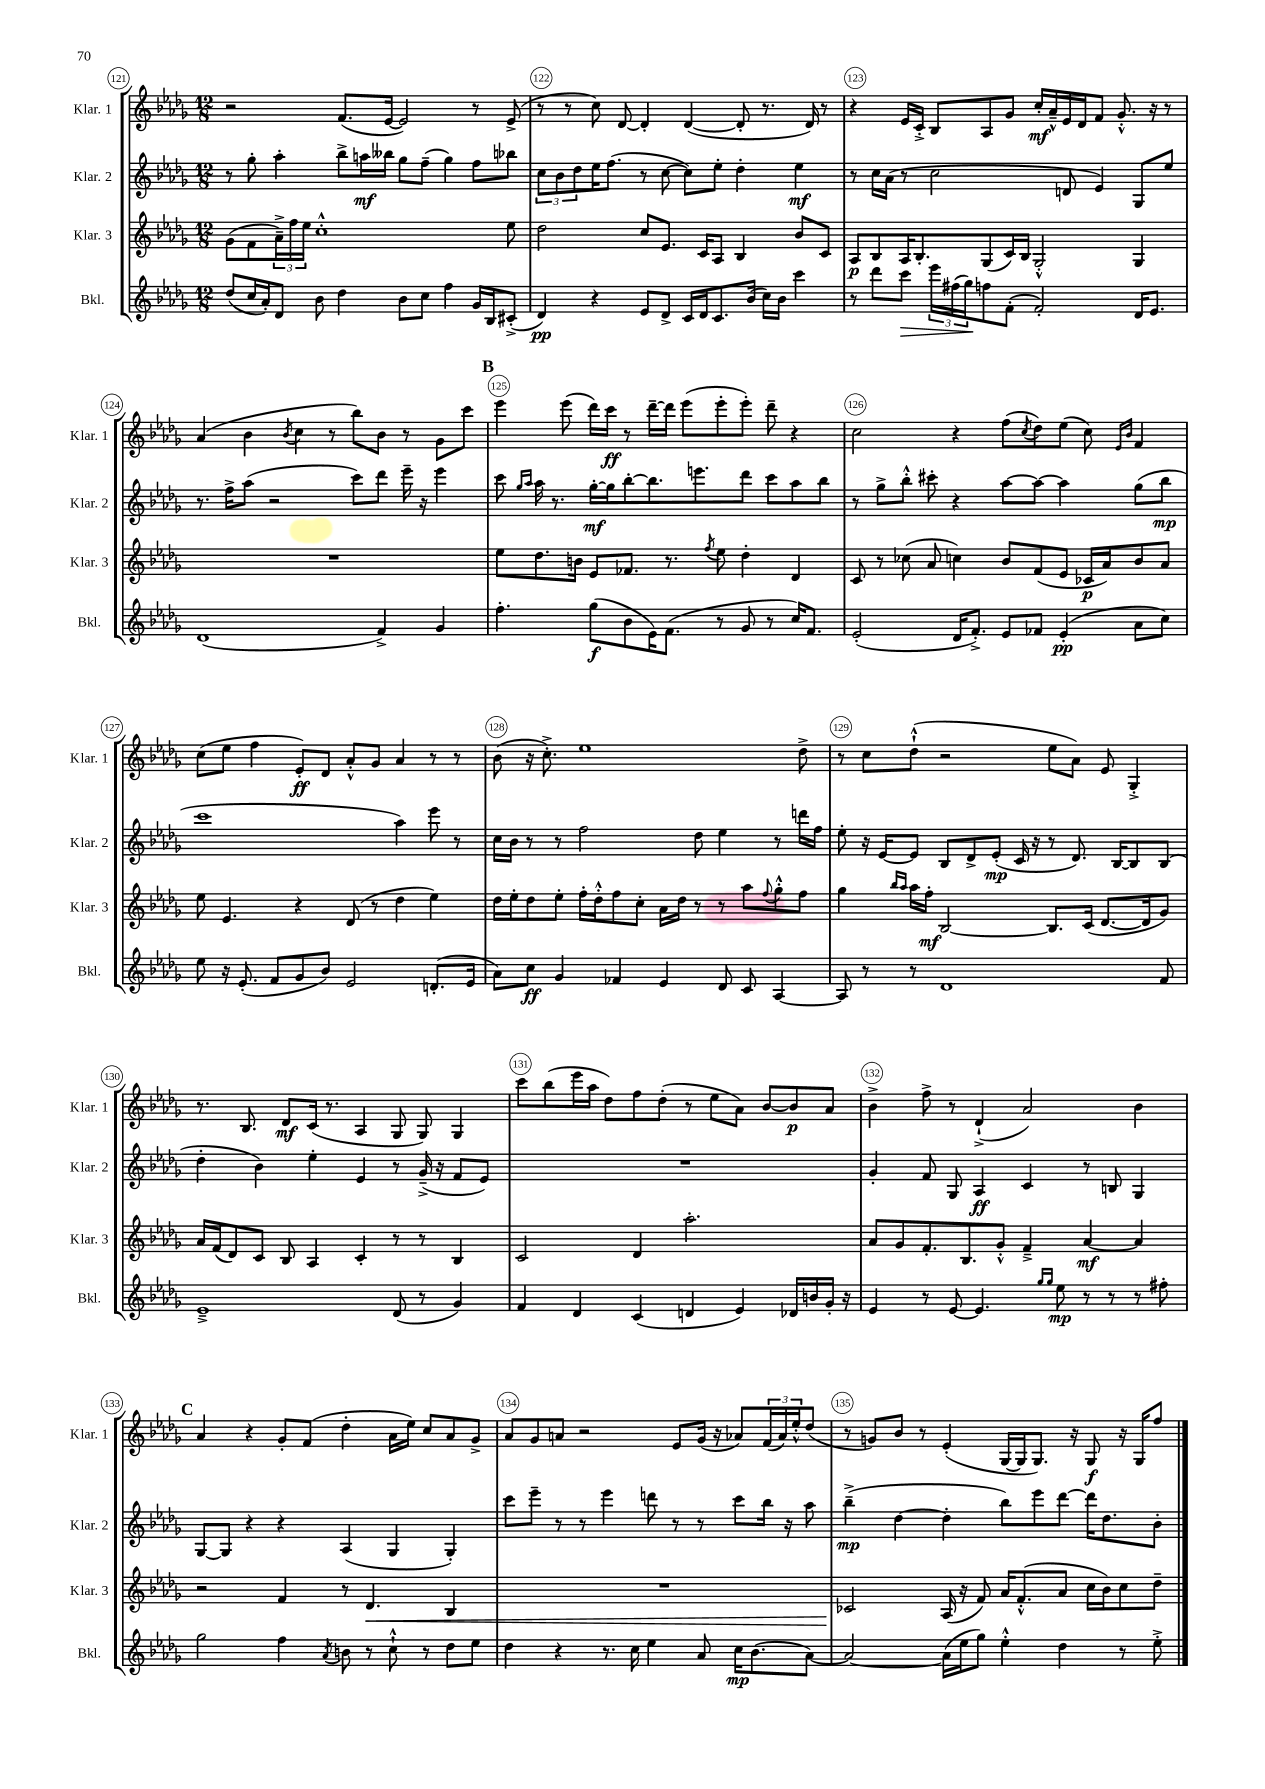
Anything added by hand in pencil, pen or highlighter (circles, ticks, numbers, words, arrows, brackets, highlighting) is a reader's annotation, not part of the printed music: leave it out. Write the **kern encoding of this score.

**kern	**kern	**kern	**kern
*staff4	*staff3	*staff2	*staff1
*clefG2	*clefG2	*clefG2	*clefG2
*k[b-e-a-d-g-]	*k[b-e-a-d-g-]	*k[b-e-a-d-g-]	*k[b-e-a-d-g-]
*M12/8	*M12/8	*M12/8	*M12/8
(8dd-	(8g-	8r	2r
16cc	8f	8gg-'	.
16a-')	.	.	.
8d-	24a-~^)	4aa-'	.
.	24ff	.	.
.	24ee-	.	.
8b-	1cc'^^	.	.
4dd-	.	8bb-^	(8.f
.	.	16aa	.
.	.	16bb--	[16e-
8b-	.	8gg-	2e-])
8cc	.	(8ff~	.
4ff	.	4gg-)	.
16g-	.	8ff	8r
16B-	.	.	.
(8c#'^	8ee-	8bb-	(8e-^
=	=	=	=
4d-)	2dd-	12cc	8r
.	.	12b-	.
.	.	.	8r
.	.	12dd-	.
4r	.	16ee-	8cc)
.	.	(8.ff	.
.	.	.	[8d-
8e-	8cc	8r	4d-']
8d-^	8.e-	[8cc	.
16c	.	8cc])	([4d-
16d-	16c	.	.
8.c	8A-	8ee-'	.
.	4B-	4dd-'	8d-']
(16b-	.	.	.
16cc)	.	.	8.r
16b-	.	.	.
4ccc	8b-	4ee-	.
.	.	.	16d-)
.	8c	.	8r
=	=	=	=
8r	8A-	8r	4r
8ddd-	8B-	16cc	.
.	.	(16a-	.
8ccc	16A-	8r	16e-
.	8.B-'	.	16c'^
24eee-	.	2cc	8B-
(24ff#	.	.	.
24gg-)	.	.	.
8ff	(8G-	.	8A-
(8f'	16c)	.	8g-
.	16B-	.	.
2f')	2G-'^^	.	16cc'
.	.	.	16a-~^^
.	.	8d	16e-
.	.	.	16d-
.	.	4e-)	8f
.	.	.	8.g-'^^
16d-	4G-	8G-	.
8.e-	.	.	16r
.	.	8ee-	8r
=	=	=	=
(1d-	1.r	8.r	(4a-
.	.	16ff^	.
.	.	(8aa-	4b-
.	.	2r	.
.	.	.	8qb-
.	.	.	4cc
.	.	.	8r
.	.	8ccc)	8bb-)
4f^)	.	8ddd-	8b-
.	.	16eee-~	8r
.	.	16r	.
4g-	.	4eee-	8g-
.	.	.	8ccc
=	=	=	=
4.ff'	8ee-	8ccc	4eee-
.	.	16qqgg-	.
.	.	16qqaa-	.
.	8.dd-	16aa-	.
.	.	8.r	.
.	.	.	(8eee-
.	16b	.	.
(8gg-	8e-	[16gg-'	16ddd-)
.	.	16gg-]	16ccc
8b-	8.f-	[8bb-'	8r
16e-)	.	8.bb-]	[16ddd-~
(8.f	8.r	.	16ddd-]
.	.	.	(8eee-
.	.	8.eee	.
.	8qff	.	.
8r	8ee-	.	8eee-'
8g-	4dd-'	8ddd-	8eee-')
8r	.	8ccc	8ddd-~
16cc)	4d-	8aa-	4r
8.f	.	.	.
.	.	8bb-	.
=	=	=	=
(2e-'	8c	8r	2cc
.	8r	8gg-^	.
.	(8cc-	8bb-'^^	.
.	8a-	8ccc#'	.
16d-	4cc)	4r	4r
8.f'^)	.	.	.
8e-	8b-	[8aa-	(8ff
.	.	.	8qcc
8f-	(8f	8aa-_	8dd-)
(4e-'	8e-	4aa-]	(8ee-
.	16c-	.	8cc)
.	16a-)	.	.
.	.	.	16qqe-
.	.	.	16qqb-
8a-	8b-	(8gg-	4f
8cc)	8a-	8bb-	.
=	=	=	=
8ee-	8ee-	1ccc	(8cc
16r	4.e-	.	8ee-
(8.e-'	.	.	.
.	.	.	4ff
8f	.	.	.
8g-	4r	.	8e-')
8b-)	.	.	8d-
2e-	(8d-	.	8a-'^^
.	8r	.	8g-
.	4dd-	4aa-)	4a-
(8.d'	4ee-)	8eee-	8r
.	.	8r	8r
16e-	.	.	.
=	=	=	=
8a-)	16dd-	16cc	(8b-
.	16ee-'	16b-	.
8cc	8dd-	8r	16r
.	.	.	8.cc'^)
4g-	8ee-'	8r	.
.	16ff'	2ff	1ee-
.	16dd-'^^	.	.
4f-	8ff	.	.
.	8cc'	.	.
4e-	16a-	.	.
.	16dd-	.	.
.	8r	8dd-	.
8d-	8r	4ee-	.
8c	8aa-	.	.
.	8qqff	.	.
[4A-	8gg-'^^	8r	.
.	8ff	16ddd	8dd-^
.	.	16ff	.
=	=	=	=
8A-]	4gg-	8ee-'	8r
8r	.	16r	8cc
.	.	[16e-	.
.	16qqbb-	.	.
.	16qqaa-	.	.
8r	16aa-	8e-]	(8dd-`^^
.	16ff'	.	.
1d-	[2B-	8B-	2r
.	.	8d-^	.
.	.	(8e-'	.
.	.	16c	.
.	.	16r	.
.	8.B-]	8r	8ee-
.	.	8.d-)	8a-)
.	(16c	.	.
.	[8.d-	.	8e-
.	.	[16B-	.
.	.	8B-]	4G-'^
.	16d-]	.	.
8f	8g-)	(8B-	.
=	=	=	=
1e-~^	16a-	4dd-'	8.r
.	(16f	.	.
.	8d-)	.	.
.	.	.	8.B-
.	8c	4b-)	.
.	8B-	.	8d-
.	4A-	4ee-'	(16c
.	.	.	8.r
.	4c'	4e-	4A-
(8d-	8r	8r	8G-
8r	8r	(16g-~^	8G-)
.	.	16r	.
4g-)	4B-	8f	4G-
.	.	8e-)	.
=	=	=	=
4f	2c	1.r	8ccc
.	.	.	(8bb-
4d-	.	.	16eee-
.	.	.	16aa-
.	.	.	8dd-)
(4c	4d-	.	8ff
.	.	.	(8dd-'
4d	2.aa-'	.	8r
.	.	.	8ee-
4e-)	.	.	8a-)
.	.	.	[8b-
16d-	.	.	8b-]
16b	.	.	.
16g-'	.	.	8a-
16r	.	.	.
=	=	=	=
4e-	8a-	4g-'	4b-^
.	8g-	.	.
8r	8.f'	8f	8ff^
[8e-	.	8G-	8r
.	8.B-	.	.
4.e-]	.	4A-	(4d-`^
.	8g-'^^	.	.
.	4f~^	4c	2a-)
16qqgg-	.	.	.
16qqgg-	.	.	.
8ee-	.	.	.
8r	[4a-	8r	.
8r	.	8B	.
8r	4a-]	4G-	4b-
8ff#'	.	.	.
=	=	=	=
2gg-	2r	[8G-	4a-
.	.	8G-]	.
.	.	4r	4r
4ff	4f	4r	8g-'
.	.	.	(8f
8qa-	.	.	.
8b	8r	(4A-	4dd-'
8r	4.d-	.	.
8cc`^^	.	4G-	16a-
.	.	.	16ee-)
8r	.	.	8cc
8dd-	4B-	4G-')	8a-
8ee-	.	.	8g-^
=	=	=	=
4dd-	1.r	8ccc	8a-
.	.	8eee-~	8g-
4r	.	8r	8a
.	.	8r	2r
8.r	.	4eee-	.
16cc	.	.	.
4ee-	.	8ddd	.
.	.	8r	8e-
8a-	.	8r	(16g-
.	.	.	16r
16cc	.	8ccc	8a-)
(8.b-	.	.	.
.	.	16bb-	(24f
.	.	.	24a-)
.	.	16r	.
.	.	.	24ee-'^^
[8a-)	.	8aa-	(8dd-
=	=	=	=
2a-_	2c-	(4bb-~^	8r
.	.	.	8g)
.	.	[4dd-	8b-
.	.	.	8r
(16a-]	(16A-	4dd-']	(4e-'
16ee-	16r	.	.
8gg-)	8f)	.	.
4ee-'^^	16a-	8bb-)	[16G-
.	(8.f'^^	.	16G-]
.	.	8eee-	8.G-)
4dd-	8a-	[8ddd-	.
.	.	.	16r
.	16cc	16ddd-]	8G-
.	16b-)	8.dd-	.
8r	8cc	.	16r
.	.	.	16G-
8ee-'^	8dd-~	8b-'	8ff
==	==	==	==
*-	*-	*-	*-
